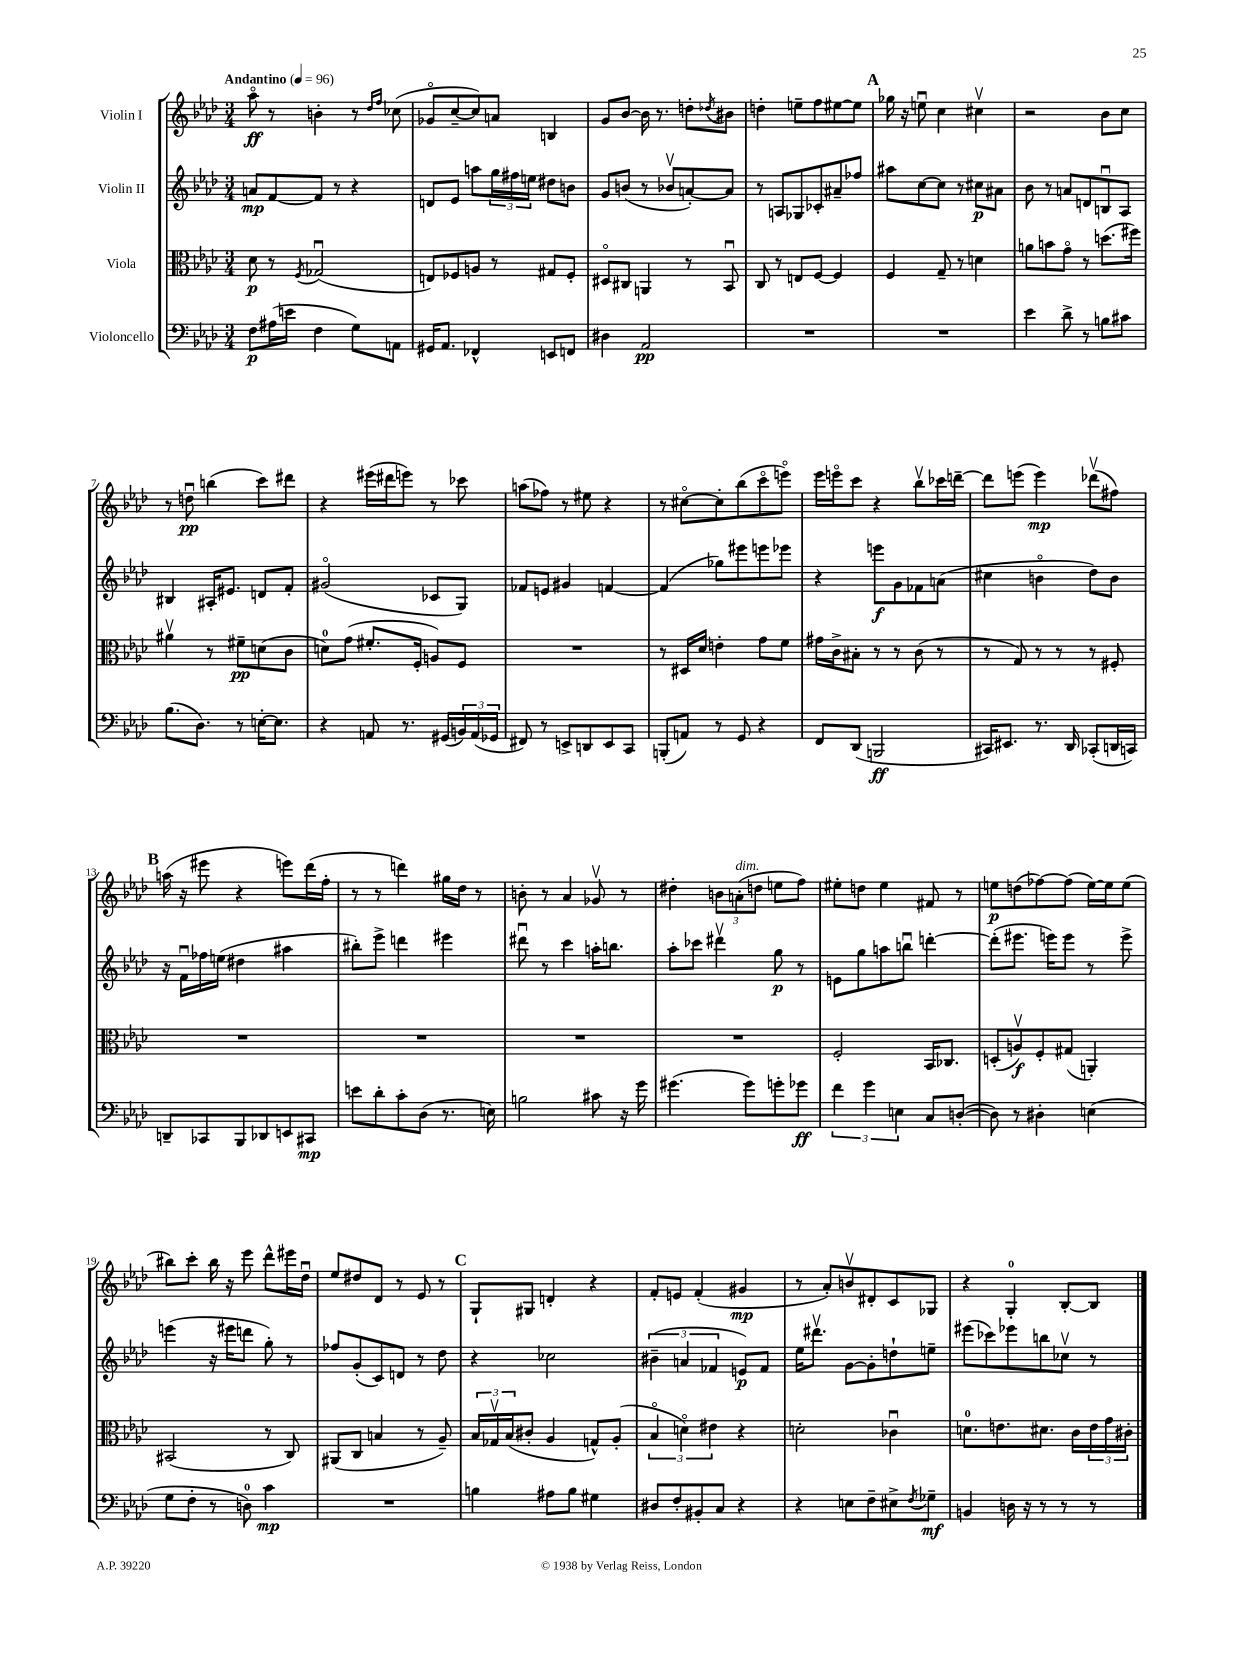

**kern	**dynam	**kern	**dynam	**kern	**dynam	**kern	**dynam
*part4	*part4	*part3	*part3	*part2	*part2	*part1	*part1
*staff4	*staff4	*staff3	*staff3	*staff2	*staff2	*staff1	*staff1
*I"Violoncello	*	*I"Viola	*	*I"Violin II	*	*I"Violin I	*
*clefF4	*	*clefC3	*	*clefG2	*	*clefG2	*
*k[b-e-a-d-]	*	*k[b-e-a-d-]	*	*k[b-e-a-d-]	*	*k[b-e-a-d-]	*
*M3/4	*	*M3/4	*	*M3/4	*	*M3/4	*
*MM96	*	*MM96	*	*MM96	*	*MM96	*
=1	=1	=1	=1	=1	=1	=1	=1
!	!	!	!	!	!	!LO:TX:a:B:t=Andantino	!
8F\L	p	8d-\	p	8an/L	mp	8aa-\	ff
(16A#X\L	.	8r	.	[8f/	.	8r	.
16en\JJ	.	.	.	.	.	.	.
.	.	8qF/	.	.	.	.	.
4F\	.	(2G-Xu/	.	8f/J]	.	4bn'\	.
.	.	.	.	8r	.	.	.
8G\L)	.	.	.	4r	.	8r	.
.	.	.	.	.	.	16qqdd-/LL	.
.	.	.	.	.	.	16qqff/JJ	.
8AAn\J	.	.	.	.	.	(8cc-X\	.
=2	=2	=2	=2	=2	=2	=2	=2
16GG#X/KL	.	8En/L)	.	8dn/L	.	8g-X/L	.
8.AA-/J	.	.	.	.	.	.	.
.	.	8F-X/	.	8e-/J	.	[8cc~/	.
4FF-X^^/	.	8An/J	.	8aan\L	.	8cc/])	.
.	.	8r	.	24gg\L	.	8an/J	.
.	.	.	.	24ff#X\	.	.	.
.	.	.	.	24een\JJ	.	.	.
8EEn/L	.	8G#X/L	.	8dd#X\L	.	4Bn/	.
8FFn/J	.	8F-'/J	.	8bn\J	.	.	.
=3	=3	=3	=3	=3	=3	=3	=3
4D#X\	.	8D#X/L	.	8g/L	.	8g/L	.
.	.	8C#X/J	.	(8bn/J	.	[8b-/J	.
2AA-/	pp	4AAn/	.	8r	.	16b-\]	.
.	.	.	.	.	.	8.r	.
.	.	.	.	8b-Xv/L	.	.	.
.	.	8r	.	[8an'/)	.	8ddn'\L	.
.	.	.	.	.	.	8qdd-X/	.
.	.	8BB-u/	.	8a/J]	.	8b#X\J	.
=4	=4	=4	=4	=4	=4	=4	=4
2.r	.	8C/	.	8r	.	4ddn'\	.
.	.	8r	.	8An/L	.	.	.
.	.	8En/L	.	8G-X/	.	8een~\L	.
.	.	[8F/J	.	8c-X'/	.	8ff\	.
.	.	4F/]	.	8a#X~/	.	[8ee#X\	.
.	.	.	.	8ff-X/J	.	8ee#\J]	.
!!LO:REH:place=s1:t=A
=5	=5	=5	=5	=5	=5	=5	=5
2.r	.	4F/	.	8aa#X\L	.	16gg-X\	.
.	.	.	.	.	.	16r	.
.	.	.	.	[8cc\	.	8eenu\	.
.	.	8G~/	.	8cc\J]	.	4cc\	.
.	.	8r	.	8r	.	.	.
.	.	4dn\	.	8cc#X\L	p	4cc#Xv\	.
.	.	.	.	8a#X\J	.	.	.
=6	=6	=6	=6	=6	=6	=6	=6
4e-\	.	8an\L	.	8b-\	.	2r	.
.	.	8bn\	.	8r	.	.	.
8d-^\	.	8g\J	.	8an/L	.	.	.
8r	.	8r	.	8dn/	.	.	.
8Bn\L	.	(8.ddn\L	.	8Bnu/	.	8b-\L	.
8c#X\J	.	.	.	8A-/J	.	8cc\J	.
.	.	16ff#X\Jk)	.	.	.	.	.
!!LO:LB:g=z
=7	=7	=7	=7	=7	=7	=7	=7
(8.B-\L	.	4a#Xv\	.	4B#X/	.	8r	.
.	.	.	.	.	.	8ddnu\	pp
8.D-\J)	.	.	.	.	.	.	.
.	.	8r	.	16A#X'/KL	.	(4bbn\	.
.	.	.	.	8.e#X/J	.	.	.
8r	.	8f#X~\L	pp	.	.	.	.
[16En'\KL	.	(8dn\	.	8dn/L	.	8ccc\L)	.
8.E\J]	.	.	.	.	.	.	.
.	.	8c\J	.	8f'/J	.	8ddd#X\J	.
=8	=8	=8	=8	=8	=8	=8	=8
4r	.	8dn\L)	.	(2g#X/	.	4r	.
.	.	(8g\J	.	.	.	.	.
8AAn/	.	8.f#X'/L	.	.	.	(16eee#X\LL	.
.	.	.	.	.	.	16ddd#X\J	.
8.r	.	.	.	.	.	8eeen\J)	.
.	.	16F'/Jk	.	.	.	.	.
.	.	8An/L)	.	8c-X/L	.	8r	.
(16GG#X/LL	.	.	.	.	.	.	.
24BBn/)	.	8F/J	.	8G/J)	.	8ccc-X\	.
(24AA/	.	.	.	.	.	.	.
24GG-X/JJ	.	.	.	.	.	.	.
=9	=9	=9	=9	=9	=9	=9	=9
8FF#X/)	.	2.r	.	8f-X/L	.	(8aan\L	.
8r	.	.	.	8en/J	.	8ff-X\J)	.
8EEn^/L	.	.	.	4g#X/	.	8r	.
8DDn/	.	.	.	.	.	8ee#X\	.
8EE/	.	.	.	[4fn/	.	4r	.
8CC/J	.	.	.	.	.	.	.
=10	=10	=10	=10	=10	=10	=10	=10
(8BBBn'/L	.	8r	.	(4f/]	.	8r	.
8AAn/J)	.	16D#X/LL	.	.	.	[8cc#X\L	.
.	.	16d-/JJ	.	.	.	.	.
8r	.	4en'\	.	8gg-X\L)	.	8cc#'\]	.
8GG/	.	.	.	8eee#X\	.	(8bb-\	.
4r	.	8g\L	.	8eeen\	.	8ccc\	.
.	.	8f\J	.	8eee-X\J	.	8eeen\J)	.
=11	=11	=11	=11	=11	=11	=11	=11
8FF/L	.	16g#X\LL	.	4r	.	16eee-\LL	.
.	.	16c^\J	.	.	.	16eeen\J	.
(8DD-/J	.	8B#X'\J	.	.	.	8ccc\J	.
2BBBn/	ff	8r	.	8eeen\L	f	4r	.
.	.	8r	.	8g\	.	.	.
.	.	(8c\	.	8f-X\	.	8bb-v\L	.
.	.	8r	.	(8an\J	.	16ccc-X\L	.
.	.	.	.	.	.	[16dddn~\JJ	.
=12	=12	=12	=12	=12	=12	=12	=12
16CC#X/KL)	.	8r	.	4cc#X\	.	8ddd\L]	.
8.EE#X/J	.	.	.	.	.	.	.
.	.	8G/)	.	.	.	(8eeen\J	.
8.r	.	8r	.	4bn\	.	4eee\)	mp
.	.	8r	.	.	.	.	.
16DD-/	.	.	.	.	.	.	.
(8CC-X'/L	.	8r	.	8dd-\L)	.	(8ddd-Xv\L	.
16DDn/L	.	8F#X'/	.	8b\J	.	8ff#X\J)	.
16CCn/JJ)	.	.	.	.	.	.	.
!!LO:LB:g=z
!!LO:REH:place=s1:t=B
=13	=13	=13	=13	=13	=13	=13	=13
8DDn~/L	.	2.r	.	16r	.	(16aan\	.
.	.	.	.	16fu\LL	.	16r	.
8CC-X/	.	.	.	16ff-X\	.	8eee#X\	.
.	.	.	.	(16een\JJ	.	.	.
8BBB-/	.	.	.	4dd#X\	.	4r	.
8DD-X/	.	.	.	.	.	.	.
8EEn/	.	.	.	4aa#X\	.	8eeen\L)	.
8CC#X/J	mp	.	.	.	.	(16ddd-\L	.
.	.	.	.	.	.	16ff'\JJ	.
=14	=14	=14	=14	=14	=14	=14	=14
8en\L	.	2.r	.	8bb#X'\L)	.	8r	.
8d-'\	.	.	.	8eee-^\J	.	8r	.
8c'\	.	.	.	4dddn\	.	4dddn\)	.
(8D-\J	.	.	.	.	.	.	.
8.r	.	.	.	4eee#X\	.	16gg#X\LL	.
.	.	.	.	.	.	16dd-\JJ	.
.	.	.	.	.	.	8r	.
16En\)	.	.	.	.	.	.	.
=15	=15	=15	=15	=15	=15	=15	=15
2Bn\	.	2.r	.	8ddd#Xu\	.	8bn'\	.
.	.	.	.	8r	.	8r	.
.	.	.	.	4ccc\	.	4a-/	.
8c#X\	.	.	.	16aan'\KL	.	8g-Xv/	.
.	.	.	.	8.bbn\J	.	.	.
16r	.	.	.	.	.	8r	.
16g\	.	.	.	.	.	.	.
=16	=16	=16	=16	=16	=16	=16	=16
(4.g#X\	.	2.r	.	8aa-'\L	.	4dd#X'\	.
.	.	.	.	8ccc-X\J	.	.	.
.	.	.	.	4ddd#Xv\	.	12bn\L	.
!	!	!	!	!	!	!LO:TX:a:i:t=dim.	!
.	.	.	.	.	.	(12an'\	.
8g#\L)	.	.	.	.	.	.	.
.	.	.	.	.	.	12ddn\J	.
8gn'\	.	.	.	8gg\	p	8een\L	.
8g-X\J	ff	.	.	8r	.	8ff\J)	.
=17	=17	=17	=17	=17	=17	=17	=17
6f\	.	2F'/	.	8en\L	.	8ee#X'\L	.
.	.	.	.	8gg\	.	8ddn\J	.
6g\	.	.	.	.	.	.	.
.	.	.	.	8aan\	.	4ee#\	.
6En\	.	.	.	.	.	.	.
.	.	.	.	8bbnu\J	.	.	.
8C/L	.	16BB-/KL	.	[4dddn'\	.	8f#X/	.
.	.	8.C-X/J	.	.	.	.	.
([8Dn'/J	.	.	.	.	.	8r	.
=18	=18	=18	=18	=18	=18	=18	=18
8D\])	.	(8Dn'/L	.	(8ddd'\L]	.	8een\L	p
8r	.	8Anv/)	f	8.eee#X\J	.	(8ddn\	.
4D#X'\	.	8F'/	.	.	.	[8ff-X\)	.
.	.	.	.	16eeen\KL)	.	.	.
.	.	(8G#X/J	.	8eee\J	.	(8ff-\J]	.
(4En\	.	4AAn'/)	.	8r	.	[16ee\LL)	.
.	.	.	.	.	.	16ee\J]	.
.	.	.	.	8eee^\	.	(8ee\J	.
!!LO:LB:g=z
=19	=19	=19	=19	=19	=19	=19	=19
8G\L	.	(2BB#X/	.	(4eeen\	.	8bb#X\L)	.
8F'\J	.	.	.	.	.	8ccc'\J	.
8r	.	.	.	16r	.	16bb#\	.
.	.	.	.	16eee#X\KL	.	16r	.
8Dn\)	.	.	.	8dddn\J	.	8eee-\	.
4c\	mp	8r	.	8gg'\)	.	8ddd-^^\L	.
.	.	8C/)	.	8r	.	16eee#X\L	.
.	.	.	.	.	.	16dd-u\JJ	.
=20	=20	=20	=20	=20	=20	=20	=20
2.r	.	(8AA#X/L	.	8ff-X/L	.	8ee-/L	.
.	.	8C/J	.	(8g'/	.	8dd#X/	.
.	.	4Bn/	.	8c/)	.	8d-/J	.
.	.	.	.	8dn/J	.	8r	.
.	.	8r	.	8r	.	8e-/	.
.	.	8A-~/)	.	8dd-\	.	8r	.
!!LO:REH:place=s1:t=C
=21	=21	=21	=21	=21	=21	=21	=21
4Bn\	.	24B-/LL	.	4r	.	8G`/L	.
.	.	24G-Xv/	.	.	.	.	.
.	.	(24B-/J	.	.	.	.	.
.	.	8c#X'/J	.	.	.	8G#X/J	.
8A#X\L	.	4A-/	.	2cc-X\	.	4dn'/	.
8B\J	.	.	.	.	.	.	.
4G#X\	.	8Gn^^/L)	.	.	.	4r	.
.	.	(8A-'/J	.	.	.	.	.
=22	=22	=22	=22	=22	=22	=22	=22
8D#X/L	.	6B-/	.	(6b#X~\	.	8f'/L	.
8F'/	.	.	.	.	.	8en/J	.
.	.	6dn\)	.	6an/	.	.	.
8BB#X'/	.	.	.	.	.	(4f'/	.
.	.	6e#X\	.	6f-X/	.	.	.
8C/J	.	.	.	.	.	.	.
4r	.	4r	.	8en/L)	p	4g#X/	mp
.	.	.	.	8f-/J	.	.	.
=23	=23	=23	=23	=23	=23	=23	=23
4r	.	2dn'\	.	16ee-\KL	.	8r	.
.	.	.	.	8.ddd#Xv\J	.	.	.
.	.	.	.	.	.	8a-'/L)	.
8En\L	.	.	.	[8g\L	.	8bnv/	.
8F~\	.	.	.	8g'\]	.	8d#X'/	.
8E#X^\	.	4c-Xu\	.	8ddn`\	.	8c/	.
8qF/	.	.	.	.	.	.	.
8G-X~\J	mf	.	.	8een~\J	.	8G-X/J	.
=24	=24	=24	=24	=24	=24	=24	=24
4BBn/	.	8.dn\L	.	(8eee#X\L	.	4r	.
.	.	.	.	8ccc-X\)	.	.	.
.	.	8.en\	.	.	.	.	.
16Dn\	.	.	.	8eee-X\	.	4G'/	.
16r	.	.	.	.	.	.	.
8r	.	8.d#X\J	.	8bbn\	.	.	.
8r	.	.	.	8cc-Xv\J	.	[8B-'/L	.
.	.	16c\LL	.	.	.	.	.
8r	.	24e\	.	8r	.	8B-/J]	.
.	.	24g\	.	.	.	.	.
.	.	24c#X'\JJ	.	.	.	.	.
==	==	==	==	==	==	==	==
*-	*-	*-	*-	*-	*-	*-	*-
